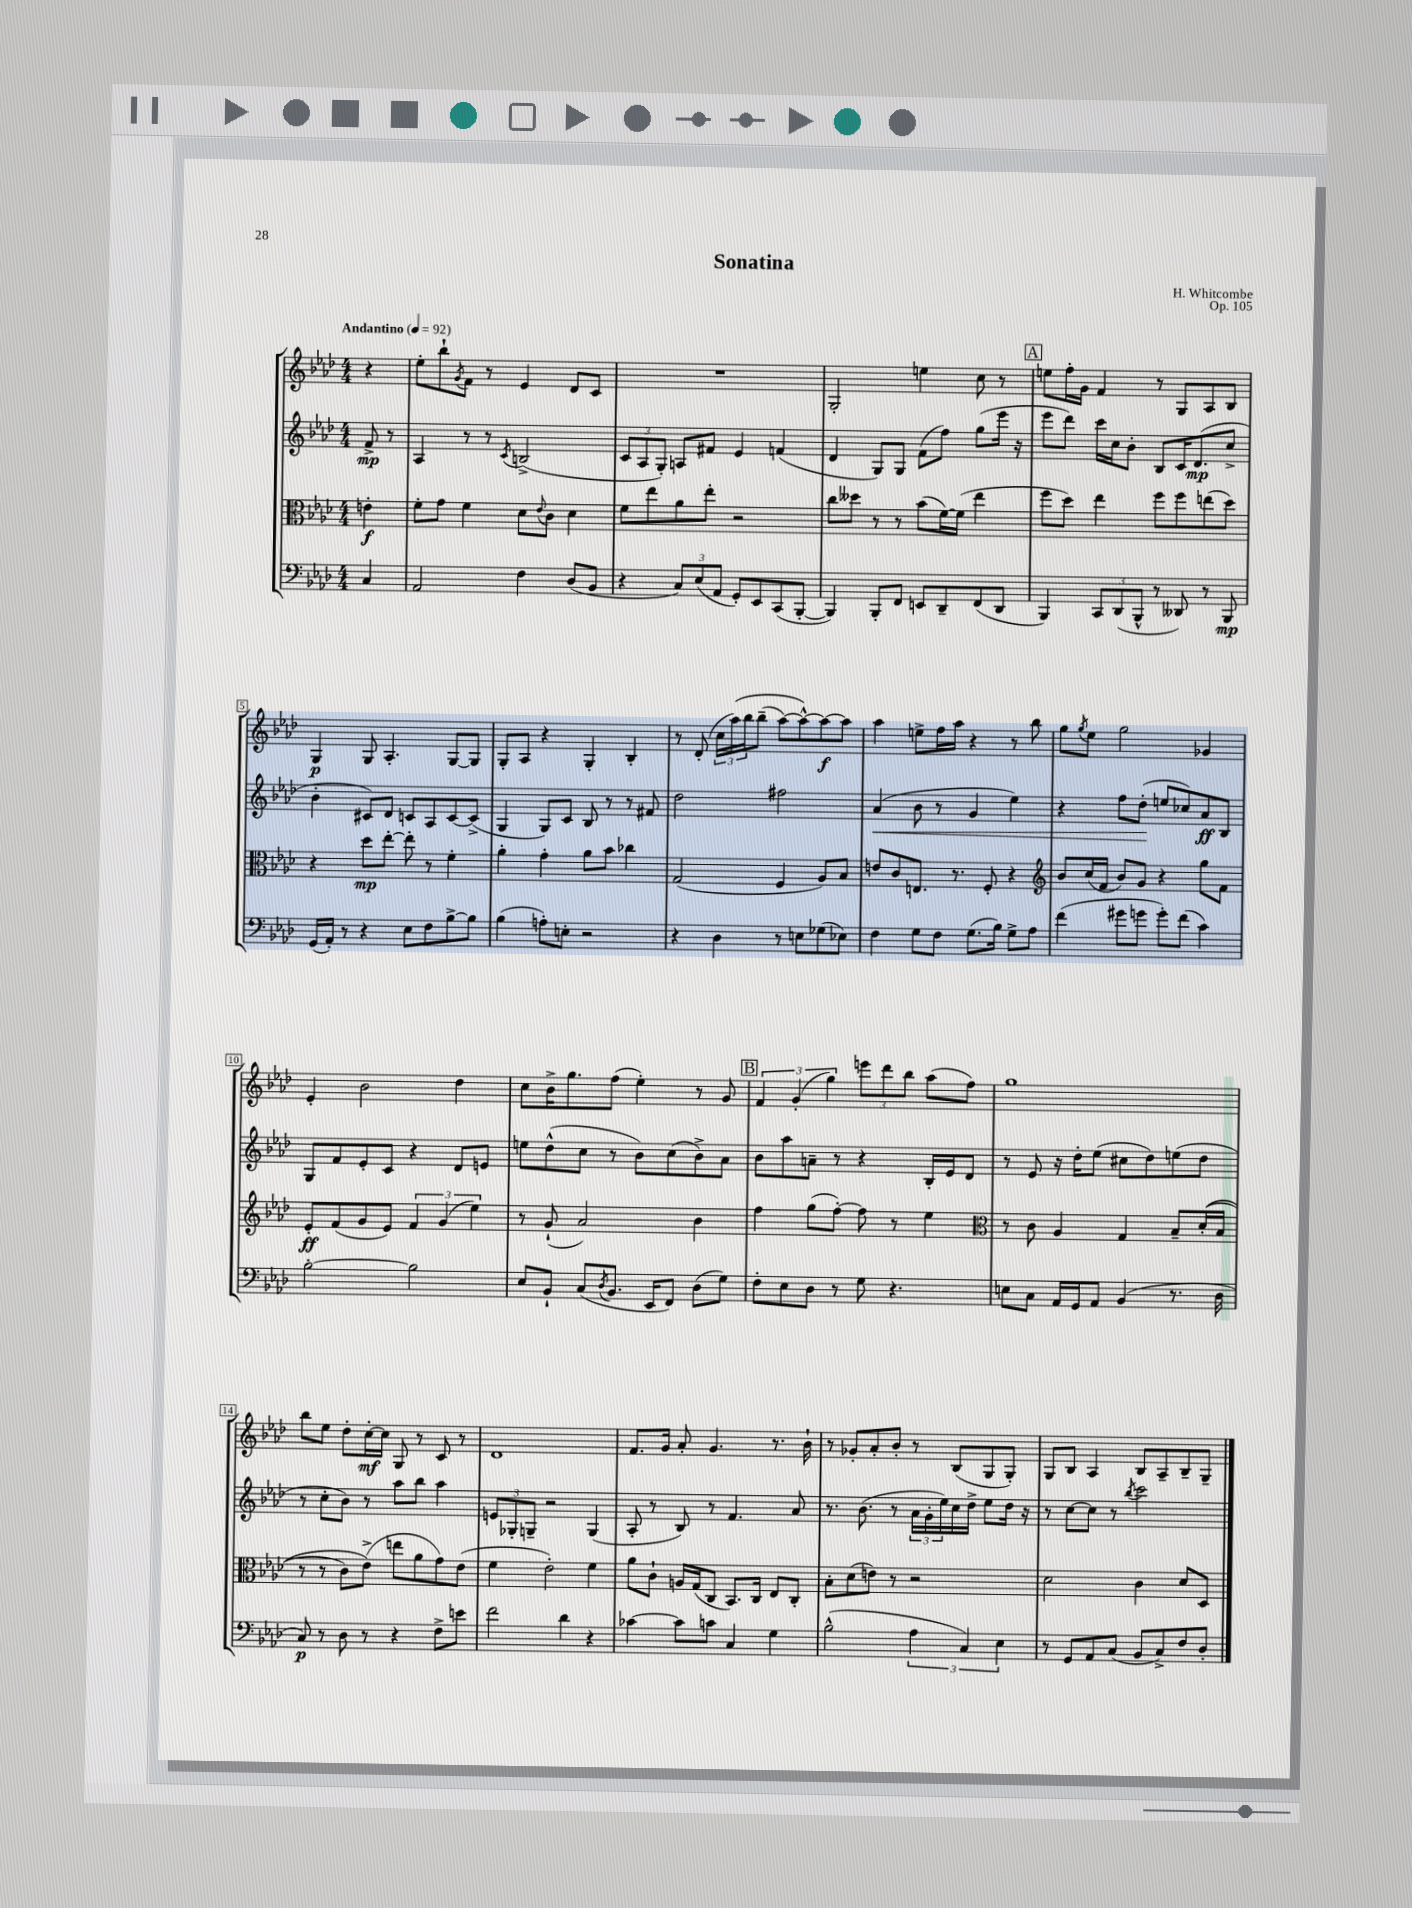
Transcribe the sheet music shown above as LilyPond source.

\header { title = "Sonatina" composer = "H. Whitcombe" opus = "Op. 105" }
<<
\new StaffGroup <<
\new Staff = "s0" {
    \clef treble \key aes \major \numericTimeSignature \time 4/4 \partial 4 \tempo "Andantino" 4 = 92
    r4 |
    ees''8-. bes''8-! \acciaccatura { g'8 } f'8 r8 ees'4 des'8 c'8 |
    R1 |
    g2-. e''4 c''8 r8 |
    \mark \markup { \box "A" } e''8 f''16-. g'16 f'4 r8 g8 aes8 bes8 |
    g4\p g8 aes4.-. g8~ g8 |
    g8-. aes8 r4 g4-. bes4-. |
    r8 des'8-.( \tuplet 3/2 { c''16 aes''16)\( bes''16 } bes''8--( aes''8~) aes''8~-^\) aes''8~\f aes''8 |
    aes''4 e''8-> f''16 aes''16 r4 r8 bes''8 |
    g''8 \acciaccatura { g''8 } ees''8 g''2 ges'4 |
    ees'4-. bes'2 des''4 |
    c''8 bes'16-> g''8. f''8( ees''4-.) r8 g'8 |
    \mark \markup { \box "B" } \tuplet 3/2 { f'4 g'4-.( g''4) } \tuplet 3/2 { e'''8 des'''8 bes''8 } aes''8( f''8) |
    g''1 |
    bes''8 ees''8 des''8-. c''16~-.\mf c''16 g8 r8 c'8 r8 |
    des'1 |
    f'8. g'16 aes'8-. g'4. r8. bes'16-! |
    r8 ges'8-. aes'8-. bes'8-. r8 bes8( g8 g8-.) |
    g8 bes8 aes4 bes8 aes8-- bes8-- g8-- \bar "|." |
}
\new Staff = "s1" {
    \clef treble \key aes \major \numericTimeSignature \time 4/4 \partial 4
    f'8->\mp r8 |
    aes4 r8 r8 \acciaccatura { c'8 } b2->( |
    \tuplet 3/2 { c'8 aes8 g8-.) } a8 fis'8 ees'4 f'4( |
    des'4 g8) g8 f'8( f''8) g''8( ees'''16 r16 |
    \mark \markup { \box "A" } ees'''8 des'''8) c'''16 c''16 bes'8-. bes8 c'16 des'8.\mp( c''8-> |
    bes'4-. cis'8) des'8 c'8 aes8 c'8~ c'8->( |
    g4 g8) c'8 bes8 r8 r8 fis'8 |
    des''2 fis''2 |
    aes'4\<( bes'8 r8 g'4 ees''4) |
    r4 f''8 des''8-.\!( e''8 ces''8) aes'8\ff bes8 |
    g8 f'8 ees'8-. c'8 r4 des'8 e'8 |
    e''8 des''8-^( c''8 r8 bes'8) c''8( bes'8->) aes'8 |
    \mark \markup { \box "B" } bes'8 aes''8 a'8-- r8 r4 bes16-. ees'16 des'8 |
    r8 ees'8 r16 des''16-. ees''8( cis''8 des''8) e''8( des''8 |
    r8 c''8-. bes'8) r8 aes''8 bes''8 aes''4 |
    \tuplet 3/2 { e'8 ges8-. g8-- } r2 g4( |
    aes8-. r8 bes8) r8 f'4. aes'8 |
    r8. bes'8.( r8 \tuplet 3/2 { aes'16 g'16-. ees''16) } c''16 des''16-> ees''8 des''16 r16 |
    r8 c''8~ c''8 r8 \acciaccatura { bes''8 } c'''2 \bar "|." |
}
\new Staff = "s2" {
    \clef alto \key aes \major \numericTimeSignature \time 4/4 \partial 4
    e'4-.\f |
    f'8-. g'8 f'4 des'8 \appoggiatura { ees'8 } c'8 des'4 |
    f'8 ees''8 aes'8 ees''8-. r2 |
    c''8 deses''8 r8 r8 bes'8( f'16~) f'16( ees''4 |
    \mark \markup { \box "A" } f''8 des''8) ees''4 f''8 f''8 e''8( des''8) |
    r4 des''8\mp ees''8~-. ees''8-. r8 f'4-. |
    aes'4-. g'4-. aes'8 bes'8 ces''4 |
    g2( f4 aes8) bes8 |
    e'8 c'8 e8. r8. f8-. r4 |
    \clef treble bes'8 c''16( f'16 bes'8) g'8 r4 g''8 f'8 |
    ees'8-.\ff f'8( g'8 ees'8) \tuplet 3/2 { f'4 g'4( ees''4) } |
    r8 g'8-!( aes'2) bes'4 |
    \mark \markup { \box "B" } f''4 g''8( f''8~-.) f''8 r8 ees''4 |
    \clef alto r8 c'8 aes4 g4 bes8-- des'16-.(\( bes16 |
    r8 r8 c'8) ees'8->(\) e''8 aes'8 g'8) ees'8( |
    f'4 ees'2-.) f'4 |
    aes'8 c'8-! a16 g16( c8 bes,8.) c16 ees8 c8-. |
    bes8-. des'8( e'8) r8 r2 |
    des'2 c'4 des'8 des8 \bar "|." |
}
\new Staff = "s3" {
    \clef bass \key aes \major \numericTimeSignature \time 4/4 \partial 4
    c4 |
    aes,2 f4 des8( bes,8 |
    r4 \tuplet 3/2 { c8) ees8( aes,8 } g,8-.) ees,8 c,8( bes,,8~-. |
    bes,,4) bes,,8-. f,8 e,8 des,8-- f,8( des,8 |
    \mark \markup { \box "A" } bes,,4) \tuplet 3/2 { c,8 des,8( bes,,8-^ } r8 deses,8) r8 bes,,8\mp |
    g,16( aes,16-.) r8 r4 ees8 f8 bes8~-> bes8 |
    bes4( a8-.) e8-. r2 |
    r4 des4 r8 e8 ges8( ees8) |
    f4 g8 f8 g8.( bes16) g8-> aes8 |
    f'4( gis'8 g'8 g'8-.) f'8( c'4) |
    bes2~-. bes2 |
    ees8 bes,8-! c8( \acciaccatura { des8 } bes,8. ees,16 f,8) des8( g8) |
    \mark \markup { \box "B" } f8-. ees8 des8 r8 g8 r4. |
    e8 c8 aes,16 g,16 aes,8 bes,4( r8. des16 |
    c8\p) r8 des8 r8 r4 f8-> e'8 |
    f'2 des'4 r4 |
    ces'4~ ces'8 c'8 c4 g4 |
    bes2-^( \tuplet 3/2 { aes4 c4) ees4 } |
    r8 g,8 aes,8 c8( bes,8 c8->) f8 des8-. \bar "|." |
}
>>
>>
\layout { \context { \Score \override BarNumber.stencil = #(make-stencil-boxer 0.1 0.3 ly:text-interface::print) } }
